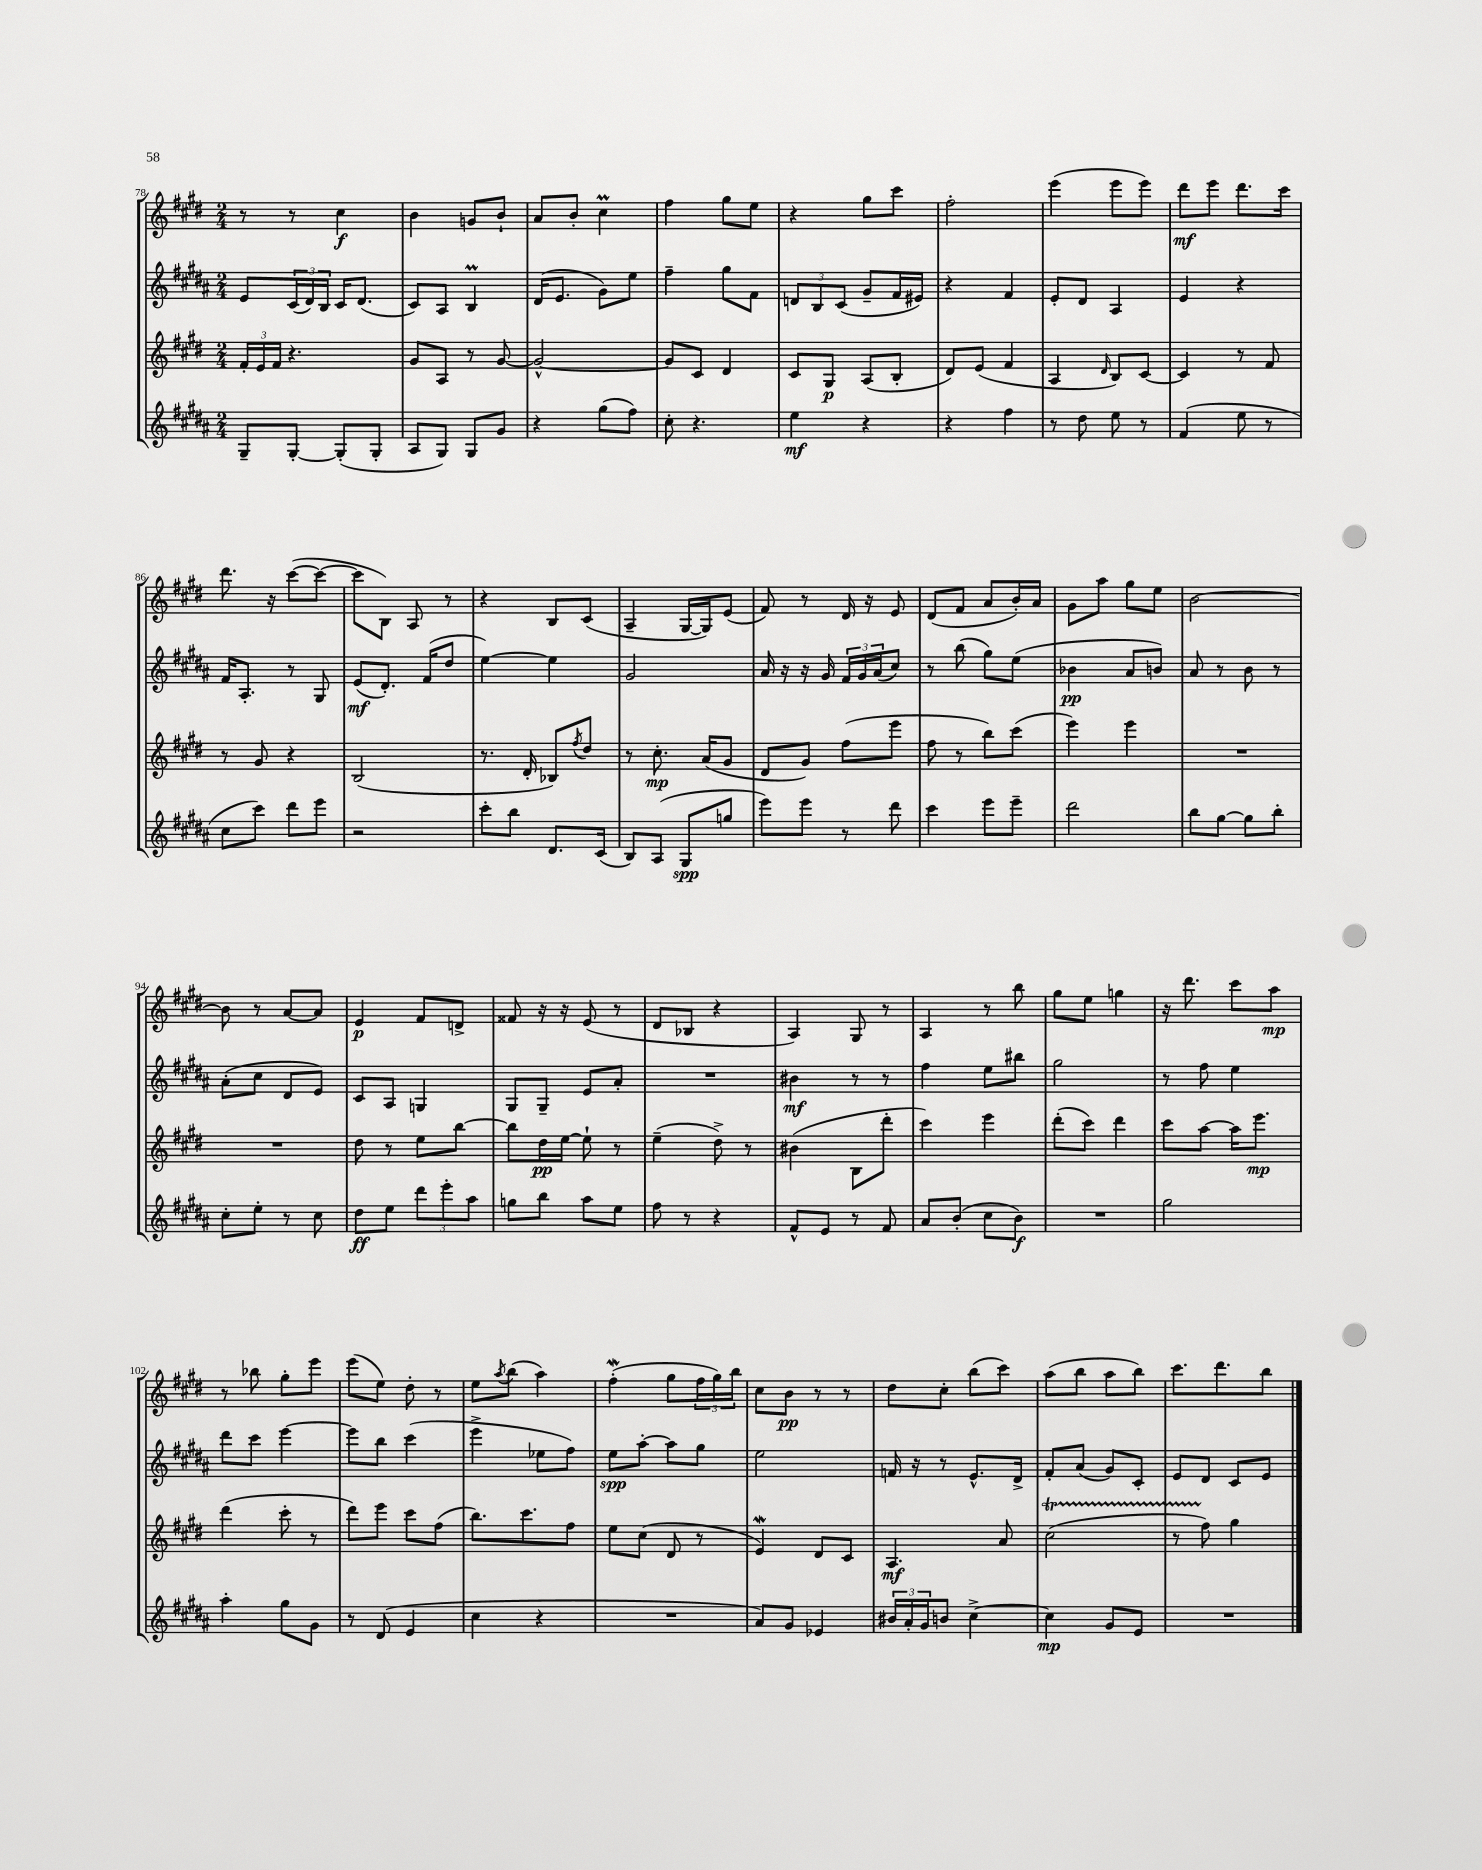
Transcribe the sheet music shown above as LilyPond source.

<<
\new StaffGroup <<
\new Staff = "s0" {
    \clef treble \key e \major \numericTimeSignature \time 2/4
    r8 r8 cis''4\f |
    b'4 g'8 b'8-! |
    a'8 b'8-. cis''4\prall |
    fis''4 gis''8 e''8 |
    r4 gis''8 cis'''8 |
    fis''2-. |
    e'''4( e'''8 e'''8) |
    dis'''8\mf e'''8 dis'''8. cis'''16 |
    dis'''8. r16 cis'''8~( cis'''8~ |
    cis'''8 b8) a8 r8 |
    r4 b8 cis'8( |
    a4-- gis16~ gis16) e'8( |
    fis'8) r8 dis'16 r16 e'8 |
    dis'8( fis'8 a'8 b'16-.) a'16 |
    gis'8 a''8 gis''8 e''8 |
    b'2~ |
    b'8 r8 a'8~ a'8 |
    e'4\p fis'8 d'8-> |
    fisis'8 r16 r16 e'8( r8 |
    dis'8 bes8 r4 |
    a4) gis8 r8 |
    a4 r8 b''8 |
    gis''8 e''8 g''4 |
    r16 dis'''8. cis'''8 a''8\mp |
    r8 bes''8 gis''8-. e'''8 |
    e'''8( e''8) dis''8-. r8 |
    e''8 \acciaccatura { a''8 } b''8( a''4) |
    fis''4-.\mordent( gis''8 \tuplet 3/2 { fis''16 gis''16) b''16 } |
    cis''8 b'8\pp r8 r8 |
    dis''8 cis''8-. b''8( cis'''8) |
    a''8( b''8 a''8 b''8) |
    cis'''8. dis'''8. b''8 \bar "|." |
}
\new Staff = "s1" {
    \clef treble \key b \major \numericTimeSignature \time 2/4
    e'8 \tuplet 3/2 { cis'16( dis'16) b16 } cis'16 dis'8.( |
    cis'8) ais8 b4\prall |
    dis'16( e'8. gis'8) e''8 |
    fis''4-- gis''8 fis'8 |
    \tuplet 3/2 { d'8 b8 cis'8( } gis'8-- fis'16 eis'16) |
    r4 fis'4 |
    e'8-. dis'8 ais4 |
    e'4 r4 |
    fis'16 ais8.-. r8 gis8 |
    e'8\mf( dis'8.-.) fis'16( dis''8 |
    e''4~) e''4 |
    gis'2 |
    ais'16 r16 r16 gis'16 \tuplet 3/2 { fis'16 gis'16 ais'16( } cis''8) |
    r8 b''8( gis''8) e''8( |
    bes'4\pp ais'8 b'8) |
    ais'8 r8 b'8 r8 |
    ais'8-.( cis''8 dis'8 e'8) |
    cis'8 ais8 g4 |
    gis8 gis8-- e'8 ais'8-. |
    R2 |
    bis'4\mf r8 r8 |
    fis''4 e''8 bis''8 |
    gis''2 |
    r8 fis''8 e''4 |
    dis'''8 cis'''8 e'''4~ |
    e'''8 b''8 cis'''4( |
    e'''4-> ees''8 fis''8) |
    e''8\spp ais''8~-. ais''8 gis''8 |
    e''2 |
    f'16 r16 r8 e'8.-^ dis'16-> |
    fis'8-. ais'8( gis'8) cis'8-. |
    e'8 dis'8 cis'8 e'8 \bar "|." |
}
\new Staff = "s2" {
    \clef treble \key e \major \numericTimeSignature \time 2/4
    \tuplet 3/2 { fis'16-. e'16 fis'16 } r4. |
    gis'8 a8 r8 gis'8~ |
    gis'2~-^ |
    gis'8 cis'8 dis'4 |
    cis'8 gis8\p a8( b8-. |
    dis'8) e'8( fis'4 |
    a4 \grace { dis'16 } b8) cis'8~ |
    cis'4 r8 fis'8 |
    r8 gis'8 r4 |
    b2( |
    r8. dis'16-. bes8) \acciaccatura { fis''8 } dis''8 |
    r8 cis''8.-.\mp a'16( gis'8 |
    dis'8 gis'8) fis''8( e'''8 |
    fis''8 r8 b''8) cis'''8( |
    e'''4) e'''4 |
    R2 |
    R2 |
    dis''8 r8 e''8 b''8~ |
    b''8 dis''16\pp e''16~ e''8-! r8 |
    e''4--( dis''8->) r8 |
    bis'4( b8 dis'''8-. |
    cis'''4) e'''4 |
    dis'''8-.( cis'''8) dis'''4 |
    cis'''8 a''8~ a''16 e'''8.\mp |
    dis'''4( cis'''8-. r8 |
    dis'''8) e'''8 cis'''8 fis''8( |
    b''8.) cis'''8. fis''8 |
    e''8 cis''8( dis'8 r8 |
    e'4\mordent) dis'8 cis'8 |
    a4.\mf a'8 |
    cis''2\startTrillSpan( |
    r8 fis''8\stopTrillSpan) gis''4 \bar "|." |
}
\new Staff = "s3" {
    \clef treble \key b \major \numericTimeSignature \time 2/4
    gis8-- gis8~-. gis8-.( gis8-. |
    ais8 gis8) gis8 gis'8 |
    r4 gis''8( fis''8) |
    cis''8-. r4. |
    e''4\mf r4 |
    r4 fis''4 |
    r8 dis''8 e''8 r8 |
    fis'4( e''8 r8 |
    cis''8 cis'''8) dis'''8 e'''8 |
    r2 |
    cis'''8-. b''8 dis'8. cis'16( |
    b8) ais8( gis8\spp g''8 |
    e'''8) e'''8 r8 dis'''8 |
    cis'''4 e'''8 e'''8-- |
    dis'''2 |
    b''8 gis''8~ gis''8 b''8-. |
    cis''8-. e''8-. r8 cis''8 |
    dis''8\ff e''8 \tuplet 3/2 { dis'''8 e'''8-. ais''8 } |
    g''8 b''8 ais''8 e''8 |
    fis''8 r8 r4 |
    fis'8-^ e'8 r8 fis'8 |
    ais'8 b'8-.( cis''8 b'8\f) |
    R2 |
    gis''2 |
    ais''4-. gis''8 gis'8 |
    r8 dis'8( e'4 |
    cis''4 r4 |
    R2 |
    ais'8) gis'8 ees'4 |
    \tuplet 3/2 { bis'16 ais'16-. gis'16 } b'8 cis''4~-> |
    cis''4\mp gis'8 e'8 |
    R2 \bar "|." |
}
>>
>>
\layout { \context { \Score currentBarNumber = #78 } }
